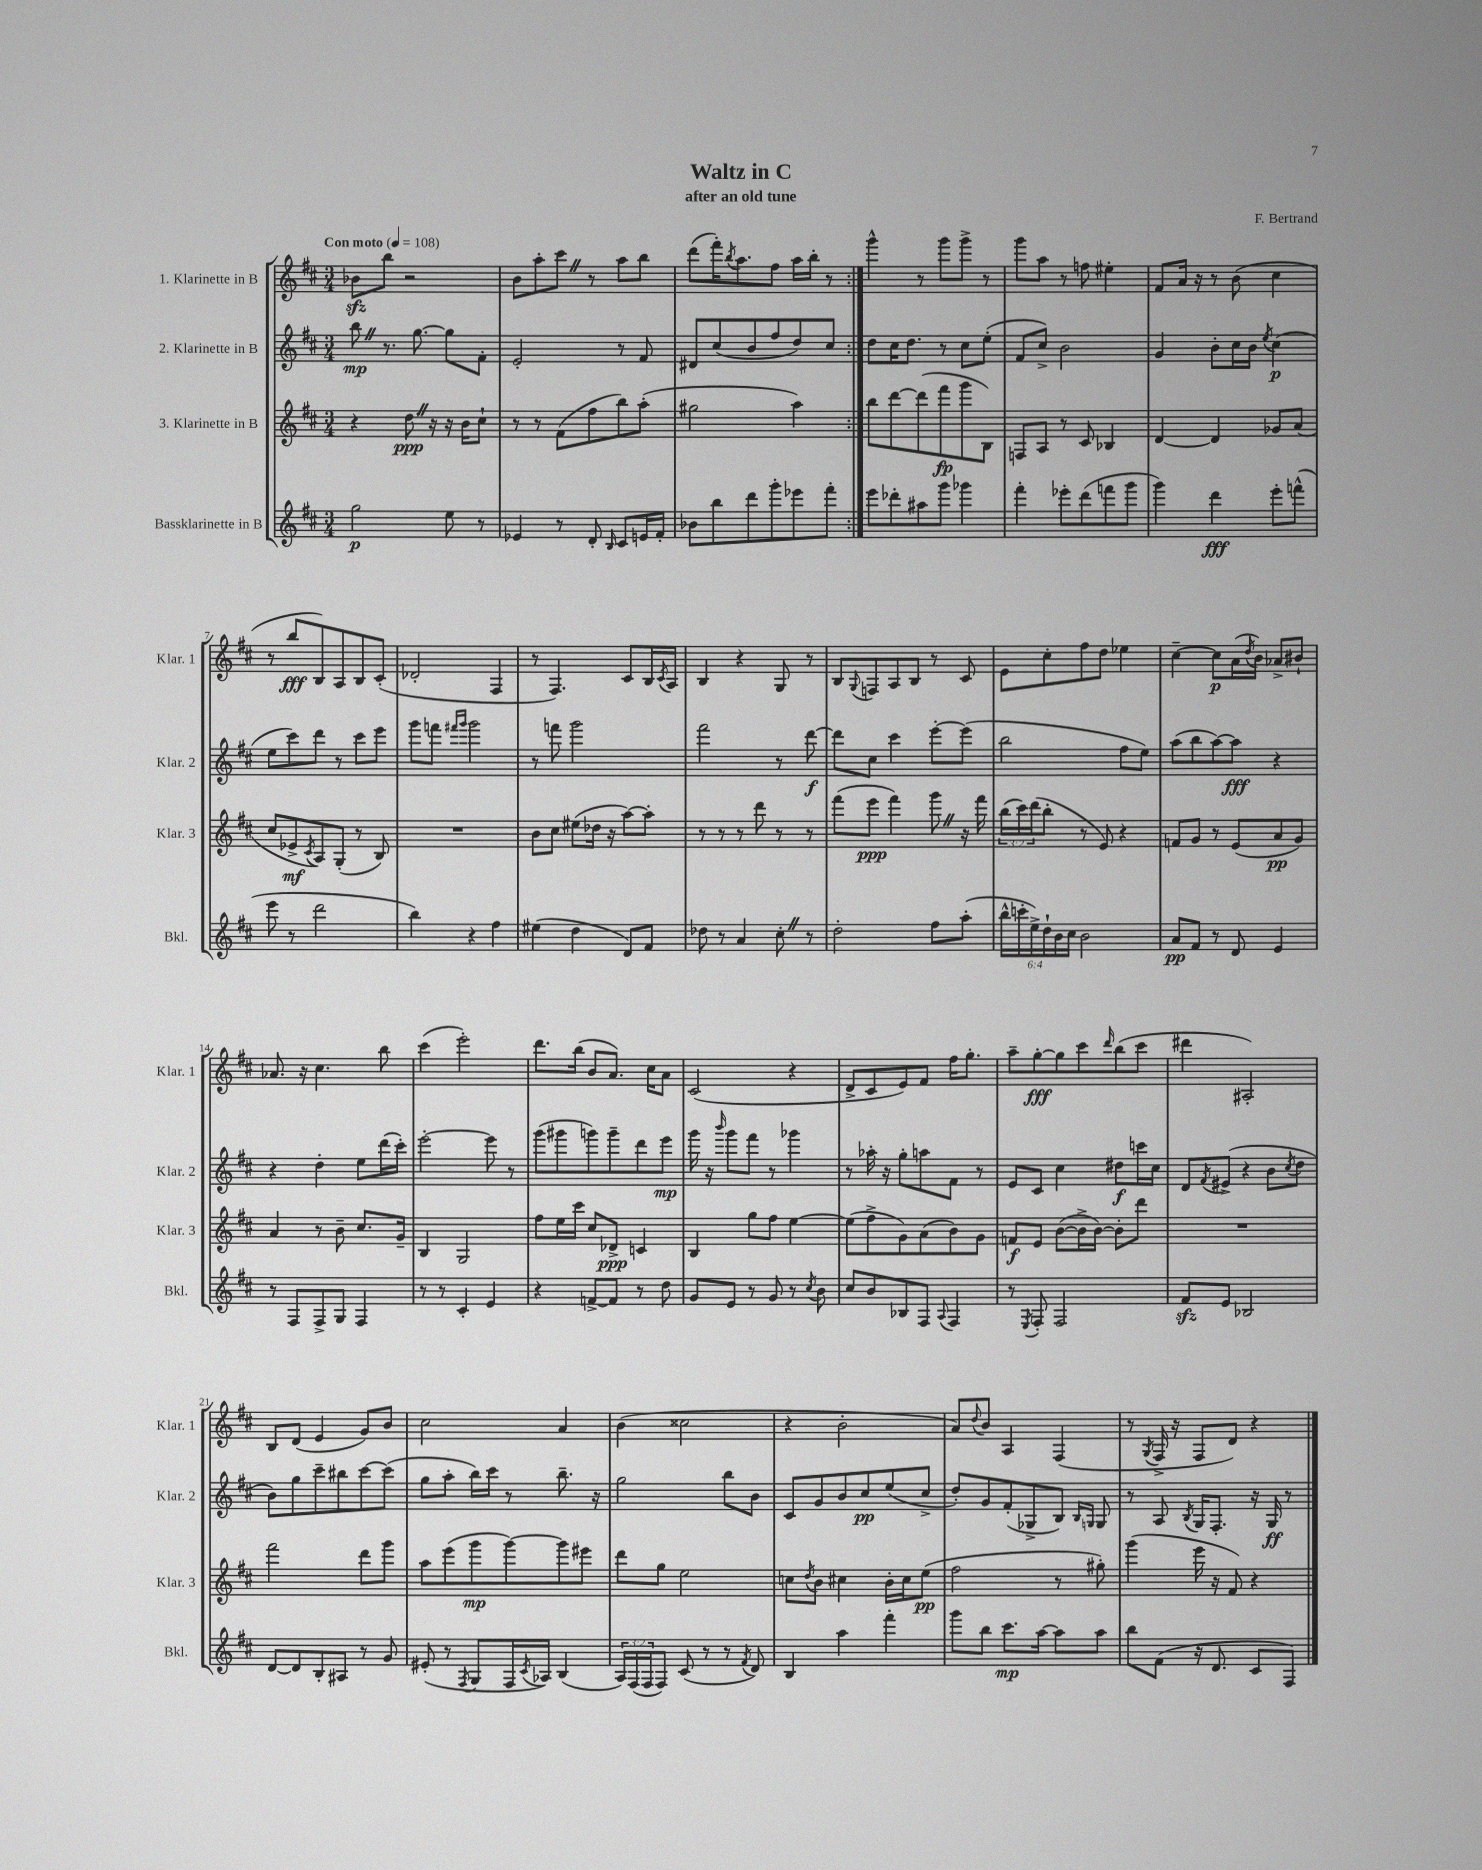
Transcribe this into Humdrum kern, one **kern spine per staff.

**kern	**kern	**kern	**kern
*staff4	*staff3	*staff2	*staff1
*clefG2	*clefG2	*clefG2	*clefG2
*k[f#c#]	*k[f#c#]	*k[f#c#]	*k[f#c#]
*M3/4	*M3/4	*M3/4	*M3/4
*MM108	*MM108	*MM108	*MM108
2gg\	4r	8bb\	8b-\L
.	.	8.r	8bb\J
.	8.dd\	.	2r
.	.	[8.gg\	.
.	16r	.	.
8ee\	16r	8gg\]L	.
.	16b\LK	.	.
8r	8cc#`\J	8f#'\J	.
=	=	=	=
4e-/	8r	2e'/	8b\L
.	8r	.	8aa'\
8r	(8f#\L	.	8ccc#\J
8d'/	8ff#\	.	8r
16qqB/	.	.	.
8c#/L	8bb\)	8r	8aa\L
16e/L	(8aa'\J	8f#/	8bb\J
16f#'/JJ	.	.	.
=	=	=	=
8b-\L	2gg#\	8d#/L	(8ddd\L
8bb\	.	(8cc#/	16fff#'\K)
.	.	.	8qbb/
.	.	.	8.aa\
8ddd\	.	8b/	.
8ggg'\	.	8ff#/	8ff#\J
8eee-\	4aa\)	8dd/)	16aa\LL
.	.	.	16bb'\JJ
8fff#'\J	.	8cc#/J	8r
=:|!	=:|!	=:|!	=:|!
8eee\L	8bb\L	8dd\L	4ggg^^\
8ddd-'\	[8ddd\	16cc#\K	.
.	.	8.dd\J	.
8aa#\	(8ddd\]	.	8r
8ggg\J	8fff#\	8r	8ggg\L
4ggg-\	8ggg\	8cc#\L	8ggg^\J
.	8B\J)	(8ee'\J	8r
=	=	=	=
4fff#'\	8F/L	8f#/L	8ggg\L
.	8A/J	8cc#^/J)	8aa\J
8eee-'\L	8r	2b\	8r
(8ddd\	8c#/	.	8ff\
8fff\	4B-/	.	4ee#'\
8ggg\J	.	.	.
=	=	=	=
4ggg\)	[4d/	4g/	8f#/L
.	.	.	16a/Jk
.	.	.	16r
4ddd\	4d/]	8b'\L	8r
.	.	16cc#\L	(8b\
.	.	16b\JJ	.
.	.	8qee/	.
8eee'\L	8g-/L	(4cc#\	4cc#\
(8fff^^\J	(8a/J	.	.
=	=	=	=
8eee\	8cc#/L	8ee\L	8r
8r	8e-^/	8ccc#\)	8bb/L
.	8qc#/	.	.
2ddd\	8A/)	8ddd\J	8B/)
.	(8G'/J	8r	8A/
.	8r	8ccc#\L	8B/
.	8B/)	8eee\J	(8c#'/J
=	=	=	=
4bb\)	2.r	8ggg\L	2d-'/
.	.	8fff\J	.
.	.	16qqfff#/LL	.
.	.	16qqggg/JJ	.
4r	.	2ggg\	.
4ff#\	.	.	4F#/
=	=	=	=
(4ee#\	8b\L	8r	8r
.	8cc#\J	8fff\	4.F#/)
4dd\	(8ee#\L	2ggg\	.
.	16dd-\Jk	.	.
.	16r	.	.
8d/L)	[8aa\L)	.	8c#/L
8f#/J	8aa'\]J	.	16B/L
.	.	.	8qc#/
.	.	.	16A/JJ
=	=	=	=
8dd-\	8r	2fff#\	4B/
8r	8r	.	.
4a/	8r	.	4r
.	8ddd\	.	.
8cc#'\	8r	8r	8G/
8r	8r	[8ddd\	8r
=	=	=	=
2dd'\	(8fff#\L	8ddd\]L	8B/L
.	.	.	8qqG/
.	8eee\J	8cc#\J	8F/
.	4fff#\)	4ccc#\	8A/
.	.	.	8B/J
8ff#\L	8ggg\	[8eee'\L	8r
(8aa'\J	16r	(8eee\]J	8c#/
.	16fff#\	.	.
=	=	=	=
24bb^^\LL	(24bb\LL	2bb\	8e\L
24ccc'\	24ccc#\)	.	.
24ee^\)	(24ddd\J	.	.
24dd`\	8bb'\J	.	8cc#'\
24b\	.	.	.
24cc#\JJ	.	.	.
2b\	8r	.	8ff#\
.	8e/)	.	8dd\J
.	4r	8ff#\L	4ee-\
.	.	8ee\J)	.
=	=	=	=
8a/L	8f/L	(8aa\L	[4cc#~\
8f#/J	8g/J	8bb\	.
8r	8r	[8aa\)	8cc#\]L
8d/	(8e/L	8aa\]J	(16a\L
.	.	.	8qdd/
.	.	.	16b\JJ)
4e/	8a/	4r	8a-^/L
.	8g/J)	.	8b#`/J
=	=	=	=
8r	4a/	4r	8.a-/
8F#/L	.	.	.
.	.	.	16r
8F#^/	8r	4dd'\	4.cc#\
8G/J	8b~\	.	.
4F#/	8.cc#/L	8ee\L	.
.	.	(16ddd\L	8bb\
.	16g~/Jk	16ccc#'\JJ)	.
=	=	=	=
8r	4B/	[2eee'\	(4ccc#\
8r	.	.	.
4c#'/	2G/	.	2eee'\)
4e/	.	8eee\]	.
.	.	8r	.
=	=	=	=
4r	8ff#\L	(8ggg\L	8.ddd\L
.	16ee\L	8ggg#\	.
.	16ccc#\JJ	.	(16bb\Jk
[8f^/L	8cc#/L	8ggg\)	8b/L
8f/]J	8d-^/J	8ggg~\	8.a/J)
8r	4c/	8ddd\	.
.	.	.	16cc#\LK
8dd\	.	8eee\J	8a\J
=	=	=	=
8g/L	4B/	16ggg\	(2c#/
.	.	16r	.
.	.	16qqbbb/	.
8e/J	.	8ggg\L	.
8r	8gg\L	8fff#\J	.
8g/	8ff#\J	8r	.
8r	[4ee\	4ggg-\	4r
8qcc#/	.	.	.
8b\	.	.	.
=	=	=	=
8cc#/L	(8ee\]L	8r	8d^/L
8b/	8ff#^\	16aa-'\	8c#/
.	.	16r	.
8B-/	8g\)	8gg'\L	8e/)
8F#/J	(8a\	8aa\	8f#/J
8qqA/	.	.	.
4F#/	8b\)	8f#\J	16ff#\LK
.	.	.	8.gg'\J
.	8g\J	8r	.
=	=	=	=
8r	8f/L	8e/L	8aa~\L
8qE/	.	.	.
8F#'/	8e/J	8c#/J	[8gg'\
2F#/	([8b\L	4cc#\	8gg\]
.	16b^\]L	.	8ccc#\
.	[16b\JJ)	.	.
.	.	.	16qqddd/
.	8b'\]L	8dd#\L	(8bb\
.	8ddd\J	16ccc\L	8ccc#\J
.	.	16cc#\JJ	.
=	=	=	=
8f#/L	2.r	8d/L	4ddd#\
.	.	8qf#/	.
8e/J	.	(8e#^/J	.
2B-/	.	4r	2A#'/)
.	.	8b\L	.
.	.	8qcc#/	.
.	.	8dd\J	.
=	=	=	=
[8d/L	2fff#\	8b\L)	8B/L
8d/]	.	8gg\	(8d/J
8B'/	.	8ccc#~\	4e/
8A#/J	.	8bb#\	.
8r	8ddd\L	[8ccc#\	8g/L)
8g/	8ggg\J	(8ccc#\]J	8b/J
=	=	=	=
(8e#'/	8aa\L	8gg\L	2cc#\
8r	(8eee\	8aa'\J	.
8qF#/	.	.	.
8G/L	8ggg\	16bb\LL)	.
.	.	16ccc#\JJ	.
16F#/L	[8ggg\)	8r	.
8qc#/	.	.	.
16A-/JJ)	.	.	.
(4B/	8ggg\]	8.bb~\	4a/
.	8eee#\J	.	.
.	.	16r	.
=	=	=	=
24A/LL)	8ddd\L	2gg\	(4b\
(24F#/	.	.	.
24F#/J	.	.	.
8F#/J)	8gg\J	.	.
(8c#/	2ee\	.	2cc##\
8r	.	.	.
8r	.	8bb\L	.
8qf#/	.	.	.
8d/)	.	8b\J	.
=	=	=	=
4B/	8cc\L	8c#/L	4r
.	8qdd/	.	.
.	8b\J	8g/	.
4aa\	4cc#\	8b/	2b'\
.	.	8cc#/	.
4fff#'\	16b'\LL	(8ee/	.
.	16cc#\J	.	.
.	(8ee\J	8cc#^/J	.
=	=	=	=
8ggg\L	2ff#\	8dd'/L)	8a/L)
.	.	.	8qqdd/
8bb\J	.	8g/	8b/J
8.ccc#\L	.	(8f#'/	4A/
.	.	8G-^/	.
[16aa\Jk	.	.	.
8aa\]L	8r	8B/J)	(4F#/
.	.	16qqB/LL	.
.	.	16qqG/JJ	.
8aa\J	8gg#'\)	8G/	.
=	=	=	=
8bb\L	(4ggg\	8r	8r
.	.	.	8qG/
(8f#\J	.	8A/	16F#^/
.	.	.	16r
.	.	8qB/	.
16r	16eee\	16G/LK	8F#/L
8.d/	16r	8.F#'/J	.
.	8f#/)	.	8d/J)
8c#/L	4r	16r	4r
.	.	16G/	.
8F#/J)	.	8r	.
==	==	==	==
*-	*-	*-	*-
